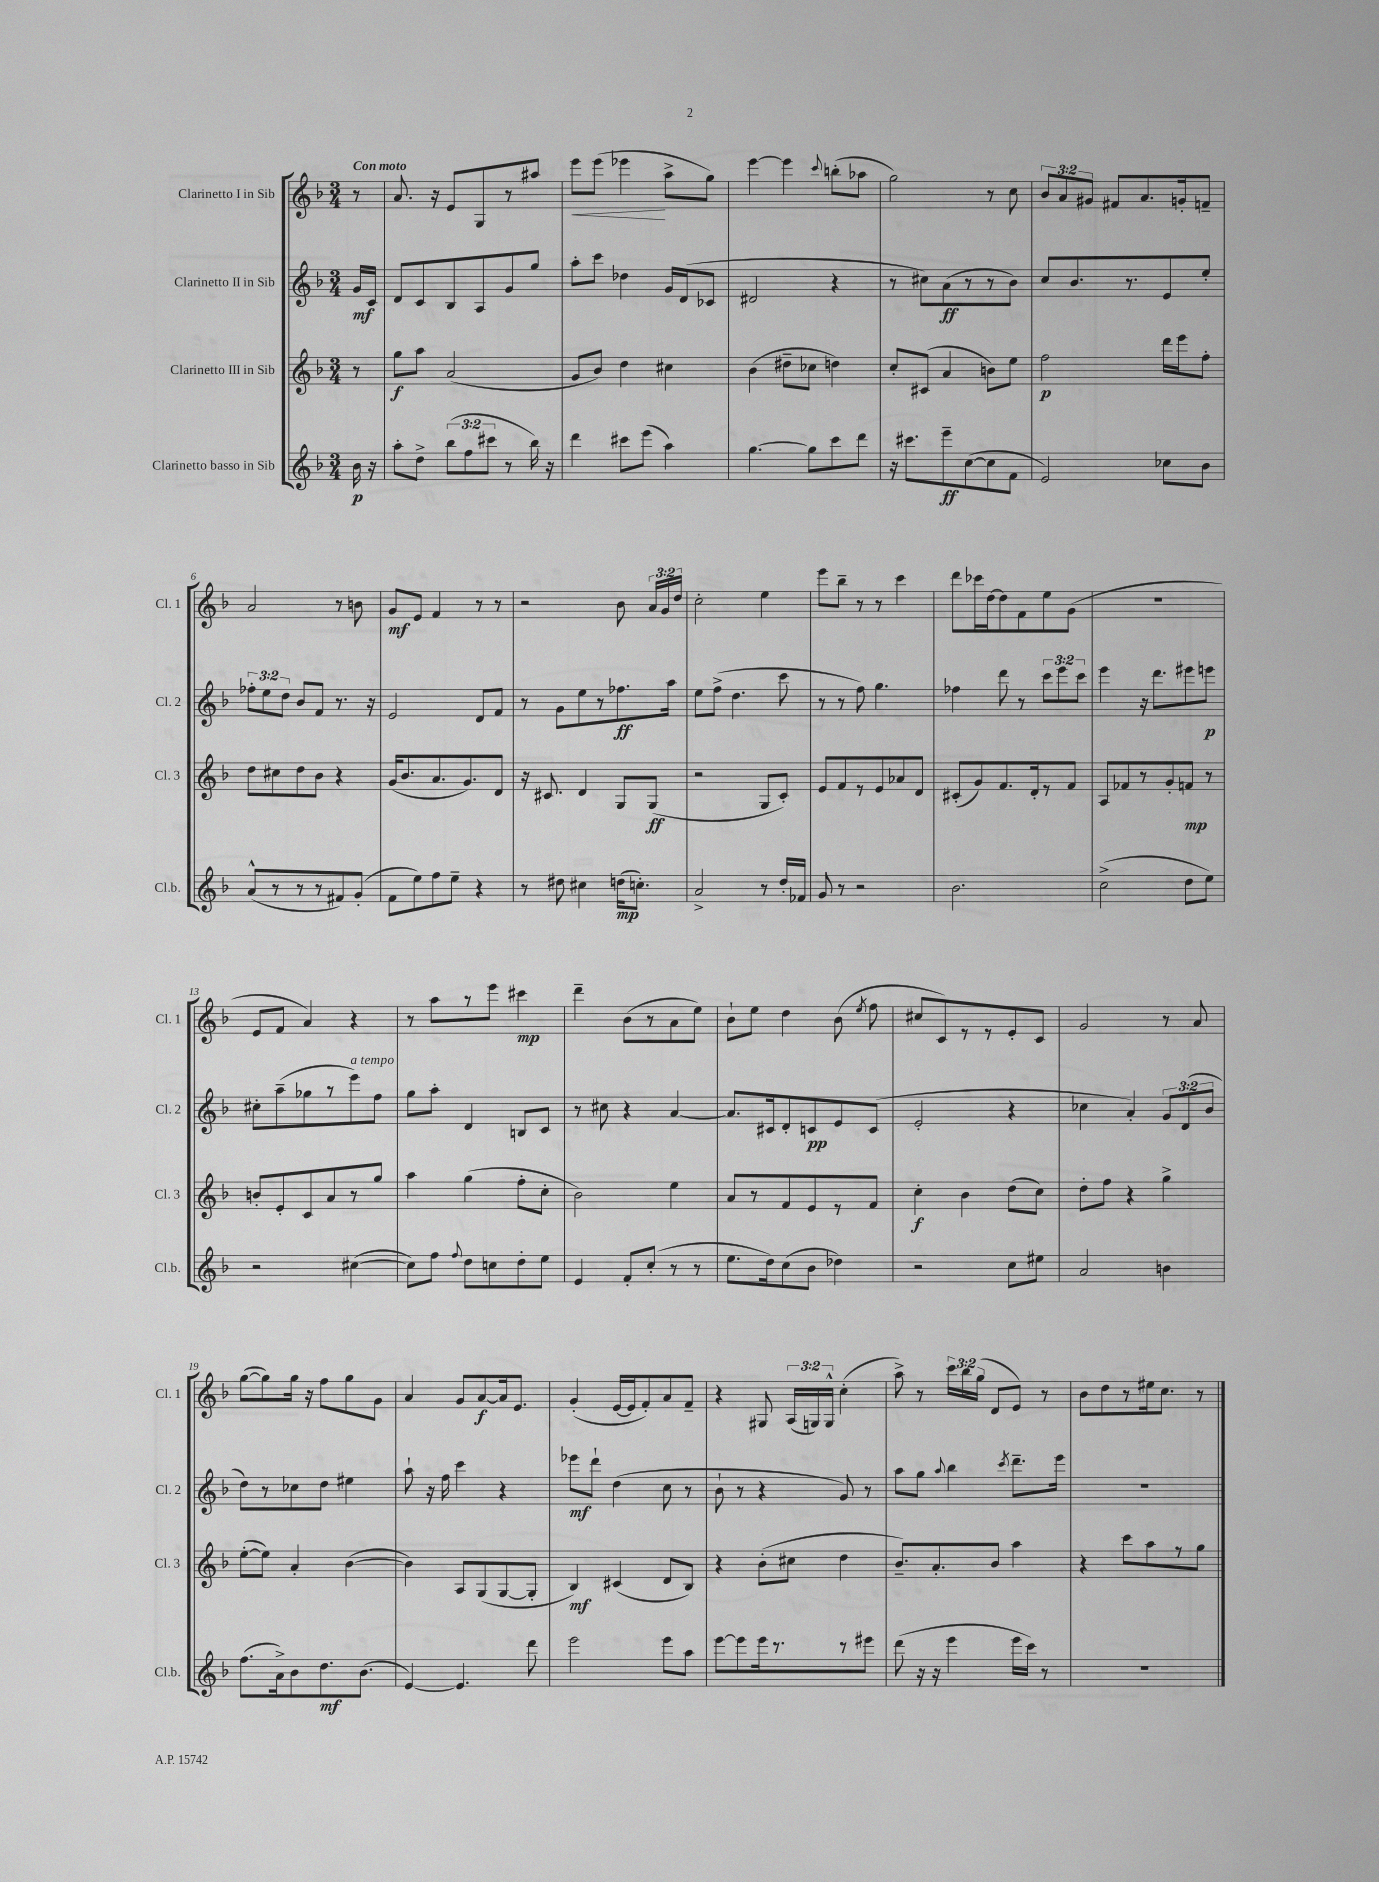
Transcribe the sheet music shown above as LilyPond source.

<<
\new StaffGroup <<
\new Staff = "s0" \with { instrumentName = "Clarinetto I in Sib" shortInstrumentName = "Cl. 1" } {
    \clef treble \key f \major \numericTimeSignature \time 3/4 \override Staff.TupletNumber.text = #tuplet-number::calc-fraction-text \partial 8 \tempo "Con moto"
    \autoBeamOff r8 |
    a'8. r16 e'8[ g8 r8 ais''8] |
    e'''8[\< e'''8]( ees'''4\! a''8[-> g''8]) |
    e'''4~ e'''4 \appoggiatura { c'''8 } b''8[-.( aes''8] |
    g''2) r8 c''8 |
    \tuplet 3/2 { bes'8[ a'8 gis'8] } fis'8[ a'8. g'16-. f'8]-- |
    a'2 r8 b'8 |
    g'8[\mf e'8] f'4 r8 r8 |
    r2 bes'8 \tuplet 3/2 { a'16[ g'16 d''16] } |
    c''2-. e''4 |
    e'''8[ bes''8]-- r8 r8 c'''4 |
    d'''8[ ces'''16 d''16~ d''8 f'8 e''8 g'8]( |
    R2. |
    e'8[ f'8] a'4) r4 |
    r8 a''8[ r8 e'''8] cis'''4\mp |
    d'''4-- bes'8[( r8 a'8 e''8]) |
    bes'8[-! e''8] d''4 bes'8( \acciaccatura { e''8 } f''8 |
    cis''8[ c'8) r8 r8 e'8-. c'8] |
    g'2 r8 a'8 |
    g''8[~( g''8) g''16] r16 f''8[ g''8 g'8] |
    a'4 g'8[ a'8~\f a'16 e'8.] |
    g'4-.( e'16[~ e'16 f'8-.) a'8 f'8]-- |
    r4 gis8 \tuplet 3/2 { a16[( g16) g16]-^ } c''4-.( |
    a''8->) r8 \tuplet 3/2 { c'''16[ bes''16 g''16]( } d'8[ e'8]) r8 |
    bes'8[ d''8 r8 eis''16 c''8.] r8 \bar "|." |
}
\new Staff = "s1" \with { instrumentName = "Clarinetto II in Sib" shortInstrumentName = "Cl. 2" } {
    \clef treble \key f \major \numericTimeSignature \time 3/4 \override Staff.TupletNumber.text = #tuplet-number::calc-fraction-text \partial 8
    \autoBeamOff g'16[\mf c'16] |
    d'8[ c'8 bes8 a8 g'8 g''8] |
    a''8[-. c'''8] des''4 g'16[ d'16( ces'8] |
    dis'2 r4 |
    r8 cis''8[) a'8\ff( r8 r8 bes'8]) |
    c''8[ bes'8. r8. e'8 e''8]-. |
    \tuplet 3/2 { fes''8[-. e''8 d''8] } bes'8[ f'8] r8. r16 |
    e'2 d'8[ f'8] |
    r8 g'8[ e''8 r8 fes''8.\ff a''16] |
    e''8[ f''8]->( d''4. c'''8 |
    r8 r8 f''8) g''4. |
    fes''4 d'''8 r8 \tuplet 3/2 { c'''8[ e'''8 c'''8] } |
    e'''4 r16 d'''8.[ eis'''8 e'''8]\p |
    cis''8[-. a''8--( ges''8 r8 e'''8^\markup { \italic "a tempo" }) f''8] |
    g''8[ a''8]-. d'4 b8[ c'8] |
    r8 cis''8 r4 a'4~ |
    a'8.[ cis'16 d'8-. c'8\pp e'8 c'8]( |
    e'2-. r4 |
    ces''4 a'4-.) \tuplet 3/2 { g'8[ d'8( bes'8] } |
    d''8[) r8 ces''8 d''8] eis''4 |
    a''8-! r16 f''16 c'''4 r4 |
    ees'''8[\mf d'''8]-! d''4( c''8 r8 |
    bes'8-! r8 r4 g'8) r8 |
    a''8[ g''8] \appoggiatura { a''8 } bes''4 \acciaccatura { c'''8 } d'''8.[-- e'''16] |
    R2. \bar "|." |
}
\new Staff = "s2" \with { instrumentName = "Clarinetto III in Sib" shortInstrumentName = "Cl. 3" } {
    \clef treble \key f \major \numericTimeSignature \time 3/4 \partial 8
    \autoBeamOff r8 |
    g''8[\f a''8] a'2( |
    g'8[ bes'8]) d''4 cis''4 |
    bes'4( dis''8[-- ces''8] d''4) |
    c''8[-. cis'8]( a'4 b'8[) e''8] |
    f''2\p d'''16[ e'''16 f''8]-. |
    d''8[ cis''8 d''8 bes'8] r4 |
    g'16[( bes'8. a'8. g'8.) d'8] |
    r16 cis'8. d'4 g8[ g8]\ff( |
    r2 g8[ c'8]-.) |
    e'8[ f'8 r8 e'8 aes'8 d'8] |
    cis'8[-.( g'8) f'8. d'16-. r8 f'8] |
    a8[ fes'8 r8 g'8-. f'8]\mp r8 |
    b'8[-. e'8-. c'8 a'8 r8 g''8] |
    a''4 g''4( f''8[-. c''8]-. |
    bes'2) e''4 |
    a'8[ r8 f'8 e'8 r8 f'8] |
    c''4-.\f bes'4 d''8[( c''8]) |
    d''8[-. f''8] r4 g''4-> |
    e''8[~-.( e''8]) a'4-. bes'4~( |
    bes'4) a8[ g8( g8~ g8]-. |
    bes4\mf) cis'4( d'8[ bes8]) |
    r4 bes'8[-.( cis''8] d''4 |
    bes'8.[--) a'8.-. bes'8] a''4 |
    r4 c'''8[ a''8 r8 g''8] \bar "|." |
}
\new Staff = "s3" \with { instrumentName = "Clarinetto basso in Sib" shortInstrumentName = "Cl.b." } {
    \clef treble \key f \major \numericTimeSignature \time 3/4 \override Staff.TupletNumber.text = #tuplet-number::calc-fraction-text \partial 8
    \autoBeamOff bes'16\p r16 |
    a''8[-. d''8]-> \tuplet 3/2 { bes''8[( f''8 cis'''8] } r8 bes''16) r16 |
    d'''4 cis'''8[ e'''8]( a''4) |
    g''4.~ g''8[ c'''8 d'''8] |
    r16 cis'''8.[ e'''8--\ff c''8~( c''8 f'8] |
    e'2) ces''8[ bes'8] |
    a'8[-^( r8 r8 r8 fis'8) g'8]-.( |
    f'8[ e''8) f''8 e''8]-- r4 |
    r8 dis''8 cis''4 d''16[\mp( c''8.]-.) |
    a'2-> r8 d''16[-. fes'16] |
    g'8 r8 r2 |
    bes'2. |
    c''2->( d''8[ e''8]) |
    r2 cis''4~( |
    cis''8[) f''8] \appoggiatura { f''8 } d''8[ c''8 d''8-. e''8] |
    e'4 f'8[-. c''8]-.( r8 r8 |
    e''8.[ d''16) c''8( bes'8] des''4) |
    r2 c''8[ eis''8] |
    a'2 b'4 |
    f''8.[( a'16->) bes'8 d''8.\mf bes'8.]( |
    e'4~) e'4. d'''8 |
    e'''2 e'''8[ a''8] |
    e'''8[~ e'''8 e'''16 r8. r8 eis'''8] |
    d'''8( r16 r16 e'''4 e'''16[ c'''16]) r8 |
    R2. \bar "|." |
}
>>
>>
